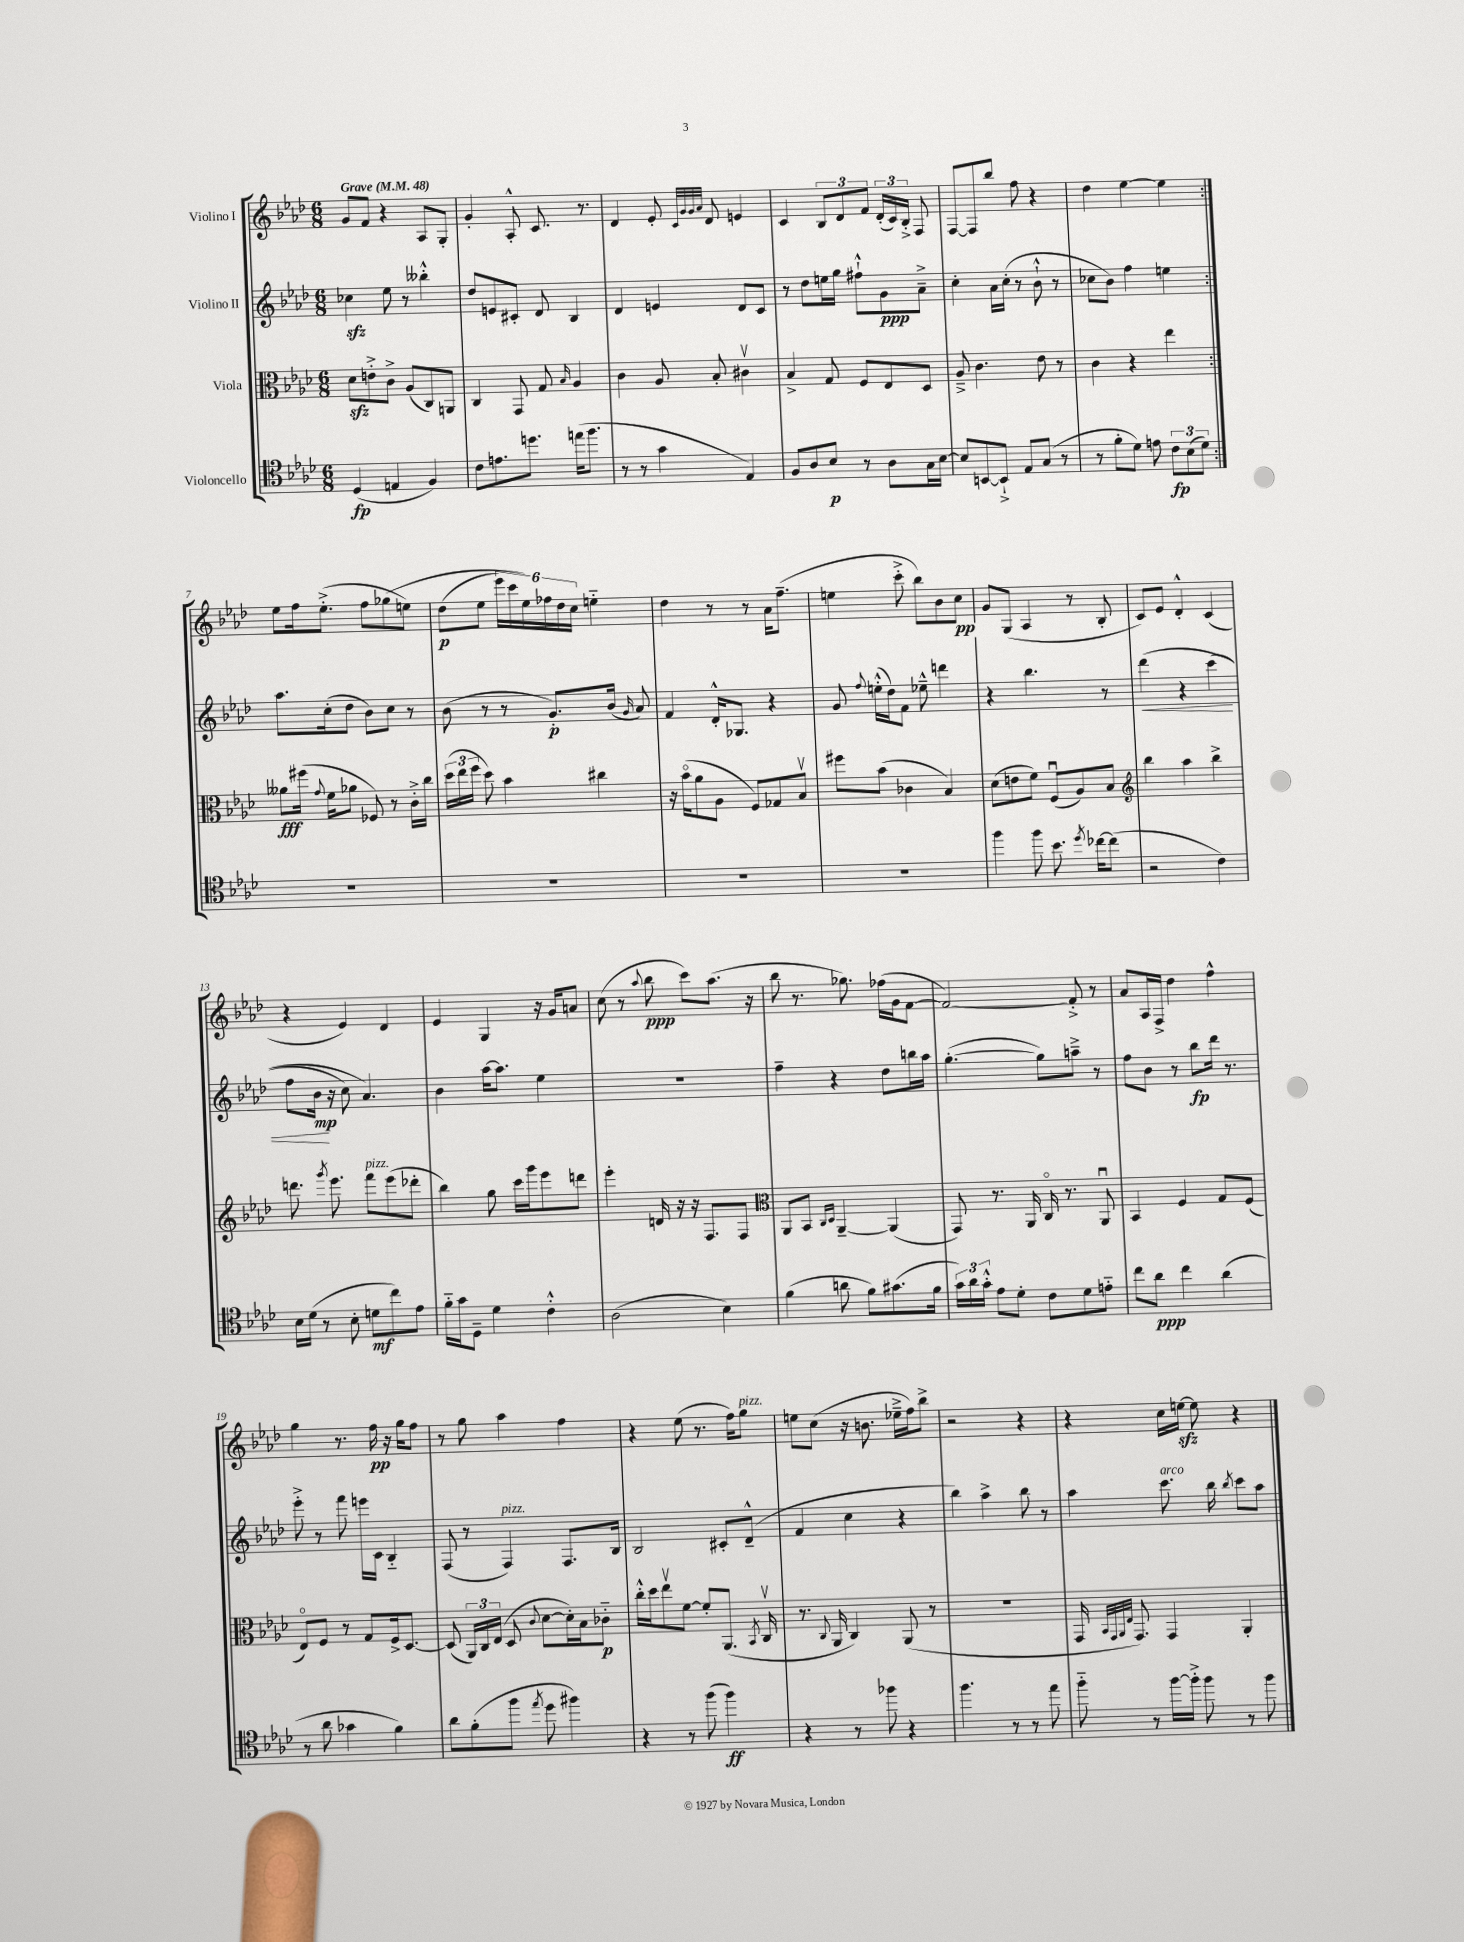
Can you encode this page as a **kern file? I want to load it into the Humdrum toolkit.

**kern	**kern	**kern	**kern
*staff4	*staff3	*staff2	*staff1
*clefC4	*clefC3	*clefG2	*clefG2
*k[b-e-a-d-]	*k[b-e-a-d-]	*k[b-e-a-d-]	*k[b-e-a-d-]
*M6/8	*M6/8	*M6/8	*M6/8
*MM48	*MM48	*MM48	*MM48
(4D-/	8d-\L	4cc-\	8g/L
.	8e'^\	.	8f/J
4E/	8c^\J	8ee-\	4r
.	(8A-/L	8r	.
4F/)	8C/)	4bb--'^^\	8A-/L
.	8AA/J	.	8G'/J
=	=	=	=
8c\L	4C/	8dd-/L	4g'/
8.e\	.	8e/	.
.	8GG/	8c#'/J	8A-'^^/
8.dd\J	.	.	.
.	8G/	8d-/	8.c/
.	16qqB-/	.	.
(16ee\LK	4A-/	4B-/	.
8.ff\J	.	.	8.r
=	=	=	=
8r	4c\	4d-/	4d-/
8r	.	.	.
4g\	8A-/	4e/	8e-'/
.	.	.	32qqc/LLL
.	.	.	32qqg/
.	.	.	32qqg/
.	.	.	32qqa-/JJJ
.	8B-'/	.	8d-/
4E-/)	4c#v\	8d-/L	4e/
.	.	8c/J	.
=	=	=	=
8F/L	4B-^/	8r	4c/
8A-/	.	8dd-\L	.
8B-/J	8G/	16ee\L	12B-/L
.	.	16gg\JJ	.
.	.	.	12d-/
8r	8F/L	8ff#`^^\L	.
.	.	.	12f/J
8A-\L	8E-/	8g\	(24d-'/LL
.	.	.	24c/)
.	.	.	24B-'^/JJ
16G\L	8D-/J	8a-~^\J	8F/
[16B-\JJ	.	.	.
=	=	=	=
8B-/]L	8A-~^/	4cc'\	[8F/L
[8BB/	4.c\	.	8F/]
8BB`^/]J	.	16a-\LL	8bb-/J
.	.	(16cc'\JJ	.
8E-/L	.	8r	8ff\
(8G/J	8e-\	8b-`^^\	4r
8r	8r	8r	.
=	=	=	=
8r	4c\	8cc-\L	4dd-\
8f'\L	.	8b-\J)	.
8d-\J)	4r	4ff\	[4ee-\
8e\	.	.	.
12c\L	4ee-\	4ee\	4ee-\]
(12B-\	.	.	.
12d-\J)	.	.	.
=:|!	=:|!	=:|!	=:|!
2.r	8a--\L	8.aa-\L	8ee-\L
.	(16ff#\Jk	.	16ff\k
.	8qqg/	.	.
.	16f\LK	(16cc'\k	(8.ee-'^\J
.	8a-\J	8dd-\J	.
.	8F-/)	8b-\L)	8ff\L
.	8r	8cc\J	&(8gg-\
.	16c'^\LL	8r	8ee\J)
.	16cc\JJ	.	.
=	=	=	=
2.r	(24dd-\LL	(8b-\	(8dd-\L
.	24ee-\	.	.
.	24ff\JJ	.	.
.	8dd-\)	8r	8ee-\J
.	4b-\	8r	24eee-\LL)
.	.	.	24ccc\
.	.	.	24ee-\&)
.	.	8.g'/L)	24ff-\
.	.	.	24dd-\
.	.	.	24cc\JJ
.	4cc#\	.	4ee'~\
.	.	(16b-/Jk	.
.	.	16qqg/	.
.	.	8a-/)	.
=	=	=	=
2.r	16r	4f/	4dd-\
.	(16b-o\LK	.	.
.	8a-\	.	.
.	8A-\J	16d-'^^/LK	8r
.	.	8.G-/J	.
.	8F/L)	.	8r
.	8G-/	4r	16a-\LK
.	.	.	(8.ff~\J
.	8B-v/J	.	.
=	=	=	=
2.r	8ff#\L	8g/	4ee\
.	.	8qqff/	.
.	(8b-\J	(16ee'^^\LL	.
.	.	16dd-\J)	.
.	4c-\	8f\J	8ccc'^\
.	.	8ee-~^^\	8bb-\L)
.	4B-/)	4ddd\	8b-\
.	.	.	8cc\J
=	=	=	=
4ff\	(8d-\L	4r	8g/L
.	8e\	.	(8G/J
8ff\	8f\J)	4.bb-\	4A-/
8.b-\	(8Fu/L	.	.
.	8A-/)	.	8r
8qdd-/	.	.	.
[16cc-\LK	.	.	.
(8cc-\]J	8B-/J	8r	8B-'/
=	=	=	=
*	*clefG2	*	*
2r	4bb-\	&(4ddd-\	8c/L)
.	.	.	8e-/J
.	4aa-\	4r	4d-'^^/
4c\)	4bb-^\	(4ccc\	(4c/
=	=	=	=
16B-\LL	8.ddd\	8ff\L	4r
(16d-\JJ	.	.	.
8r	.	16b-\Jk	.
.	8qggg/	.	.
.	8.eee-\	16r	.
8B-'\	.	8cc\)	4e-/)
8d\L	8fff\L	4.a-/&)	.
8cc\)	(8eee-\	.	4d-/
8e-\J	8ddd-'\J	.	.
=	=	=	=
16f'~\LL	4bb-\)	4b-\	4e-/
16g\J	.	.	.
8D-~\J	.	.	.
4d-\	8gg\	[16aa-\LK	4G/
.	.	8.aa-\]J	.
.	16ccc\LL	.	.
.	16ggg\J	.	.
4c'^^\	8eee-\	4ee-\	16r
.	.	.	16g/LK
.	8ddd\J	.	8a/J
=	=	=	=
(2A-\	4eee-'\	2.r	(8cc\
.	.	.	8r
.	.	.	8qqaa-/
.	16d/	.	8bb-\
.	16r	.	.
.	16r	.	8ccc\L)
.	8.F/L	.	.
4B-\)	.	.	(8.aa-\J
.	8F/J	.	.
.	.	.	16r
=	=	=	=
*	*clefC3	*	*
(4f\	8AA-/L	4ff~\	8bb-\
.	8BB-/J	.	8.r
.	16qqC/LL	.	.
.	16qqD-/JJ	.	.
8a\	[4AA-~/	4r	.
.	.	.	8.gg-\)
8f\L)	.	.	.
(8.g#\	(4AA-/]	8dd-\L	(16ff-\LL
.	.	.	16g\J
.	.	16bb\L	[8f\J
16f\Jk	.	16aa-\JJ	.
=	=	=	=
24g\LL)	8GG/)	([4.gg'\	2f/_)
24a-\	.	.	.
24g'^^\JJ	.	.	.
8e-\L	8.r	.	.
8d-'\J	.	.	.
.	16AA-/	.	.
8c\L	16Co/	8gg\]L)	.
.	8.r	.	.
8d-\	.	8aa~^\J	8f'^/]
8e'~\J	8AA-u/	8r	8r
=	=	=	=
8cc\L	4BB-/	8ff\L	8a-/L
8a-\J	.	8b-\J	16A-/L
.	.	.	16F^/JJ
4cc\	4F/	8r	4dd-\
.	.	8bb-\L	.
(4a-\	8G/L	16ddd-\Jk	4ff^^\
.	.	8.r	.
.	(8F/J	.	.
=	=	=	=
8r	8E-o/L)	8eee-'^\	4gg\
8a-\	8F/J	8r	.
4g-\	8r	8fff\	8.r
.	8G/L	16eee\LL	.
.	.	16c\JJ	16ff\
4f\)	16F^/k	4B-'~/	16r
.	[8.D-/J	.	16gg\LK
.	.	.	8ff\J
=	=	=	=
8a-\L	(8D-/]	(8F/	8r
(8f'\	24AA-/LL)	8r	8gg\
.	24C/	.	.
.	(24E-/JJ	.	.
8ff\J	8D-/	4F/)	4aa-\
8qee-/	8qqc/	.	.
8dd-\	[8d-\L	.	.
4ff#\)	16d-'\]L)	8.F/L	4ff\
.	16B-\J	.	.
.	8c-'~\J	.	.
.	.	16B-/Jk	.
=	=	=	=
4r	16cc'^^\LL	2B-/	4r
.	16dd-\J	.	.
.	8ee-v\	.	.
8r	[8f\J	.	(8ee-\
(8ff\	8f'/]L	.	8.r
4ff\)	(8.AA-/J	8c#'/L	.
.	.	.	16ff\LK)
.	.	(8d-~^^/J	8gg\J
.	8qBB-/	.	.
.	16Cv/	.	.
=	=	=	=
4r	8.r	4f/	8ee\L
.	.	.	(8cc\J
.	8qqC/	.	.
.	16AA-/	.	.
8r	4C/)	4cc\	16r
.	.	.	8.b\
8ff-\	.	.	.
4r	(8AA-/	4r	16ee-~^\LL
.	.	.	16ff\J)
.	8r	.	8bb-^\J
=	=	=	=
4.ff\	2.r	4bb-\)	2r
.	.	4aa-^\	.
8r	.	.	.
8r	.	8bb-\	4r
8ee-\	.	8r	.
=	=	=	=
8ff'~\	16GG/	4aa-\	4r
.	32qqBB-/LLL	.	.
.	32qqGG/	.	.
.	32qqAA-/	.	.
.	32qqE-/JJJ	.	.
.	8.GG/)	.	.
8r	.	.	.
[16ff\LL	4GG/	8.ccc\	16cc\LL
16ff'^\]JJ	.	.	[16ee\JJ
8ff\	.	.	8ee\]
.	.	16bb-\	.
.	.	8qbb-/	.
8r	4AA-'/	8ccc\L	4r
8ff\	.	8aa-\J	.
==	==	==	==
*-	*-	*-	*-
